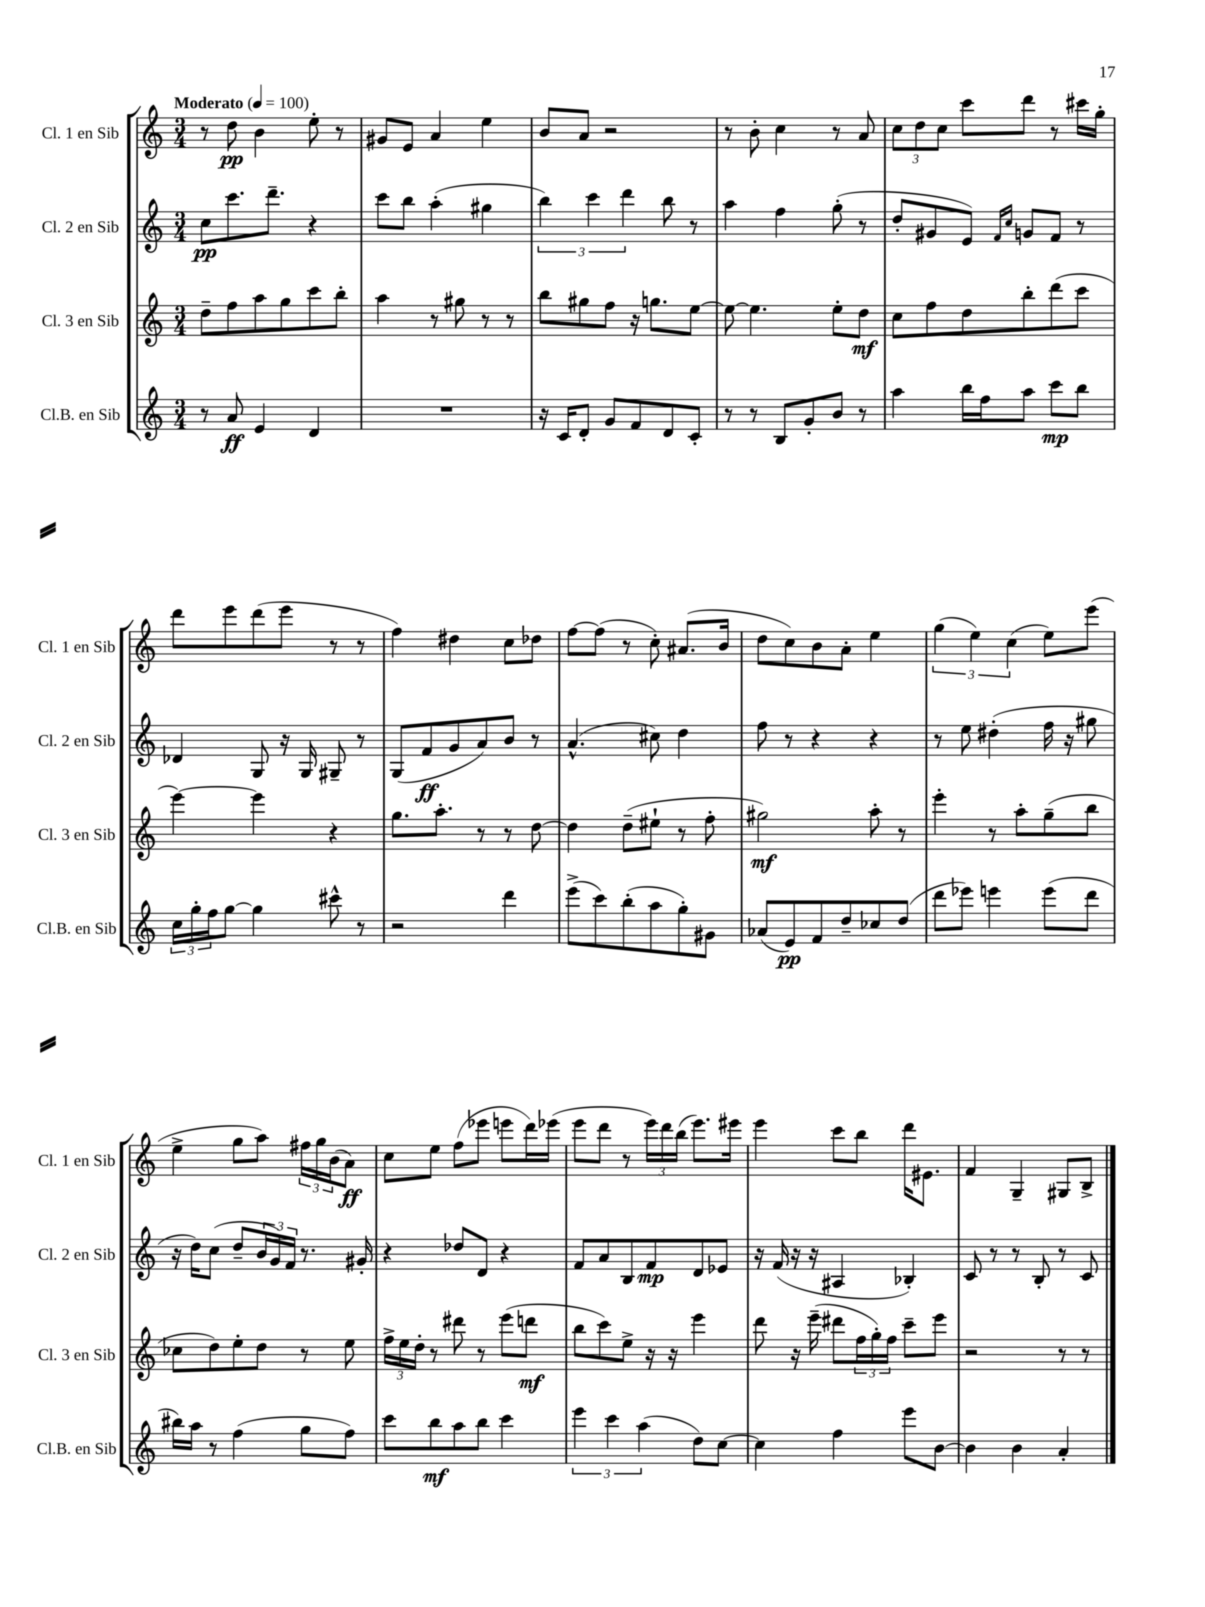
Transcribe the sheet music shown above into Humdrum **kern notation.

**kern	**dynam	**kern	**dynam	**kern	**dynam	**kern	**dynam
*part4	*part4	*part3	*part3	*part2	*part2	*part1	*part1
*staff4	*staff4	*staff3	*staff3	*staff2	*staff2	*staff1	*staff1
*I"Cl.B. en Sib	*	*I"Cl. 3 en Sib	*	*I"Cl. 2 en Sib	*	*I"Cl. 1 en Sib	*
*I'Cl.B. en Sib	*	*I'Cl. 3 en Sib	*	*I'Cl. 2 en Sib	*	*I'Cl. 1 en Sib	*
*clefG2	*	*clefG2	*	*clefG2	*	*clefG2	*
*k[]	*	*k[]	*	*k[]	*	*k[]	*
*M3/4	*	*M3/4	*	*M3/4	*	*M3/4	*
*MM100	*	*MM100	*	*MM100	*	*MM100	*
=1	=1	=1	=1	=1	=1	=1	=1
!	!	!	!	!	!	!LO:TX:a:B:t=Moderato	!
8r	.	8dd~\L	.	8cc\L	pp	8r	.
8a/	ff	8ff\	.	8.ccc\	.	8dd\	pp
4e/	.	8aa\	.	.	.	4b\	.
.	.	.	.	8.ddd~\J	.	.	.
.	.	8gg\	.	.	.	.	.
4d/	.	8ccc\	.	4r	.	8ee'\	.
.	.	8bb'\J	.	.	.	8r	.
=2	=2	=2	=2	=2	=2	=2	=2
2.r	.	4aa\	.	8ccc\L	.	8g#X/L	.
.	.	.	.	8bb\J	.	8e/J	.
.	.	8r	.	(4aa'\	.	4a/	.
.	.	8gg#X\	.	.	.	.	.
.	.	8r	.	4gg#X\	.	4ee\	.
.	.	8r	.	.	.	.	.
=3	=3	=3	=3	=3	=3	=3	=3
16r	.	8bb\L	.	6bb\)	.	8b/L	.
16c/KL	.	.	.	.	.	.	.
8d'/J	.	8gg#X\	.	.	.	8a/J	.
.	.	.	.	6ccc\	.	.	.
8g/L	.	8ff\J	.	.	.	2r	.
.	.	.	.	6ddd\	.	.	.
8f/	.	16r	.	.	.	.	.
.	.	8.ggn\L	.	.	.	.	.
8d/	.	.	.	8bb\	.	.	.
8c'/J	.	[8ee\J	.	8r	.	.	.
=4	=4	=4	=4	=4	=4	=4	=4
8r	.	8ee\_	.	4aa\	.	8r	.
8r	.	4.ee\]	.	.	.	8b'\	.
8B/L	.	.	.	4ff\	.	4cc\	.
8g'/	.	.	.	.	.	.	.
8b/J	.	8ee'\L	.	(8gg'\	.	8r	.
8r	.	8dd\J	mf	8r	.	8a/	.
=5	=5	=5	=5	=5	=5	=5	=5
4aa\	.	8cc\L	.	8dd'/L	.	12cc\L	.
.	.	.	.	.	.	12dd\	.
.	.	8ff\	.	8g#X/	.	.	.
.	.	.	.	.	.	12cc\J	.
16bb\LL	.	8dd\	.	8e/J)	.	8ccc\L	.
16ff\J	.	.	.	.	.	.	.
.	.	.	.	16qqf/LL	.	.	.
.	.	.	.	16qqcc/JJ	.	.	.
8aa\J	.	8bb'\	.	8gn/L	.	8ddd\J	.
8ccc\L	mp	(8ddd\	.	8f/J	.	8r	.
8bb\J	.	8ccc\J	.	8r	.	16ccc#X\LL	.
.	.	.	.	.	.	16gg'\JJ	.
!!LO:LB:g=z
=6	=6	=6	=6	=6	=6	=6	=6
24cc\LL	.	[4eee\)	.	4d-X/	.	8ddd\L	.
24gg'\	.	.	.	.	.	.	.
24ff\J	.	.	.	.	.	.	.
[8gg\J	.	.	.	.	.	8eee\	.
4gg\]	.	4eee\]	.	8G/	.	(8ddd\	.
.	.	.	.	16r	.	8eee\J	.
.	.	.	.	16G/	.	.	.
8ccc#X^^\	.	4r	.	8G#X~/	.	8r	.
8r	.	.	.	8r	.	8r	.
=7	=7	=7	=7	=7	=7	=7	=7
2r	.	8.gg\L	.	(8G/L	.	4ff\)	.
.	.	.	.	8f/	ff	.	.
.	.	8.aa'\J	.	.	.	.	.
.	.	.	.	8g/	.	4dd#X\	.
.	.	8r	.	8a/)	.	.	.
4ddd\	.	8r	.	8b/J	.	8cc\L	.
.	.	[8dd\	.	8r	.	8dd-X\J	.
=8	=8	=8	=8	=8	=8	=8	=8
(8eee^\L	.	4dd\]	.	(4.a^^/	.	[8ff\L	.
8ccc\)	.	.	.	.	.	(8ff\J]	.
(8bb'\	.	(8dd~\L	.	.	.	8r	.
8aa\	.	8ee#X`\J	.	8cc#X\)	.	8cc'\)	.
8gg'\)	.	8r	.	4dd\	.	(8.a#X/L	.
8g#X\J	.	8ff'\	.	.	.	.	.
.	.	.	.	.	.	16b/Jk	.
=9	=9	=9	=9	=9	=9	=9	=9
(8a-X/L	.	2gg#X\)	mf	8ff\	.	8dd\L	.
8e/)	pp	.	.	8r	.	8cc\)	.
8f/	.	.	.	4r	.	8b\	.
8dd~/	.	.	.	.	.	8a'\J	.
8cc-X/	.	8aa'\	.	4r	.	4ee\	.
(8dd/J	.	8r	.	.	.	.	.
=10	=10	=10	=10	=10	=10	=10	=10
8ddd\L	.	4eee'\	.	8r	.	(6gg\	.
8eee-X\J)	.	.	.	8ee\	.	.	.
.	.	.	.	.	.	6ee\)	.
4eeen\	.	8r	.	(4dd#X'\	.	.	.
.	.	.	.	.	.	(6cc\	.
.	.	8aa'\L	.	.	.	.	.
(8eee\L	.	(8gg~\	.	16ff\	.	8ee\L)	.
.	.	.	.	16r	.	.	.
8ddd\J	.	8bb\J	.	8gg#X\	.	(8eee\J	.
!!LO:LB:g=z
=11	=11	=11	=11	=11	=11	=11	=11
16bb#X\LL)	.	8cc-X\L	.	16r	.	4ee^\	.
16aa\JJ	.	.	.	16dd\KL)	.	.	.
8r	.	8dd\)	.	(8cc\J	.	.	.
(4ff\	.	8ee'\	.	8dd~/L	.	8gg\L	.
.	.	8dd\J	.	24b/L	.	8aa\J)	.
.	.	.	.	24g/)	.	.	.
.	.	.	.	24f/JJ	.	.	.
8gg\L	.	8r	.	8.r	.	24ff#X\LL	.
.	.	.	.	.	.	24gg\	.
.	.	.	.	.	.	(24b\J	.
8ff\J)	.	8ee\	.	.	.	8a\J)	ff
.	.	.	.	16g#X'/	.	.	.
=12	=12	=12	=12	=12	=12	=12	=12
8ccc\L	.	24ff^\LL	.	4r	.	8cc\L	.
.	.	24ee\	.	.	.	.	.
.	.	24dd'\JJ	.	.	.	.	.
8bb\	mf	8r	.	.	.	8ee\J	.
8aa\	.	8ddd#X\	.	8dd-X/L	.	(8ff\L	.
8bb\J	.	8r	.	8d/J	.	8eee-X\J	.
4ccc\	.	(8eee\L	.	4r	.	8eeen\L	.
.	.	8dddn\J	mf	.	.	16ddd\L)	.
.	.	.	.	.	.	(16eee-X\JJ	.
=13	=13	=13	=13	=13	=13	=13	=13
6eee\	.	8bb\L	.	8f/L	.	8eee\L	.
.	.	8ccc\)	.	8a/	.	8ddd\J	.
6ccc\	.	.	.	.	.	.	.
.	.	8ee^\J	.	8B/	.	8r	.
(6aa\	.	.	.	.	.	.	.
.	.	16r	.	8f/	mp	24eee\LL)	.
.	.	.	.	.	.	24ddd\	.
.	.	16r	.	.	.	.	.
.	.	.	.	.	.	(24bb\JJ	.
8dd\L)	.	4eee\	.	8d/	.	8.eee\L)	.
[8cc\J	.	.	.	8e-X/J	.	.	.
.	.	.	.	.	.	16eee#X\Jk	.
=14	=14	=14	=14	=14	=14	=14	=14
4cc\]	.	8ddd\	.	16r	.	4eee\	.
.	.	.	.	(16f/	.	.	.
.	.	16r	.	16r	.	.	.
.	.	(16eee~\	.	16r	.	.	.
4ff\	.	8ddd#X\L	.	4A#X/	.	8ccc\L	.
.	.	24ff\L	.	.	.	8bb\J	.
.	.	24gg'\)	.	.	.	.	.
.	.	24ff\JJ	.	.	.	.	.
8eee\L	.	8ccc~\L	.	4B-X'/)	.	16ddd\KL	.
.	.	.	.	.	.	8.e#X\J	.
[8b\J	.	8eee\J	.	.	.	.	.
=15	=15	=15	=15	=15	=15	=15	=15
4b\]	.	2r	.	8c/	.	4f/	.
.	.	.	.	8r	.	.	.
4b\	.	.	.	8r	.	4G~/	.
.	.	.	.	8B'/	.	.	.
4a'/	.	8r	.	8r	.	8G#X/L	.
.	.	8r	.	8c/	.	8B^/J	.
==	==	==	==	==	==	==	==
*-	*-	*-	*-	*-	*-	*-	*-
